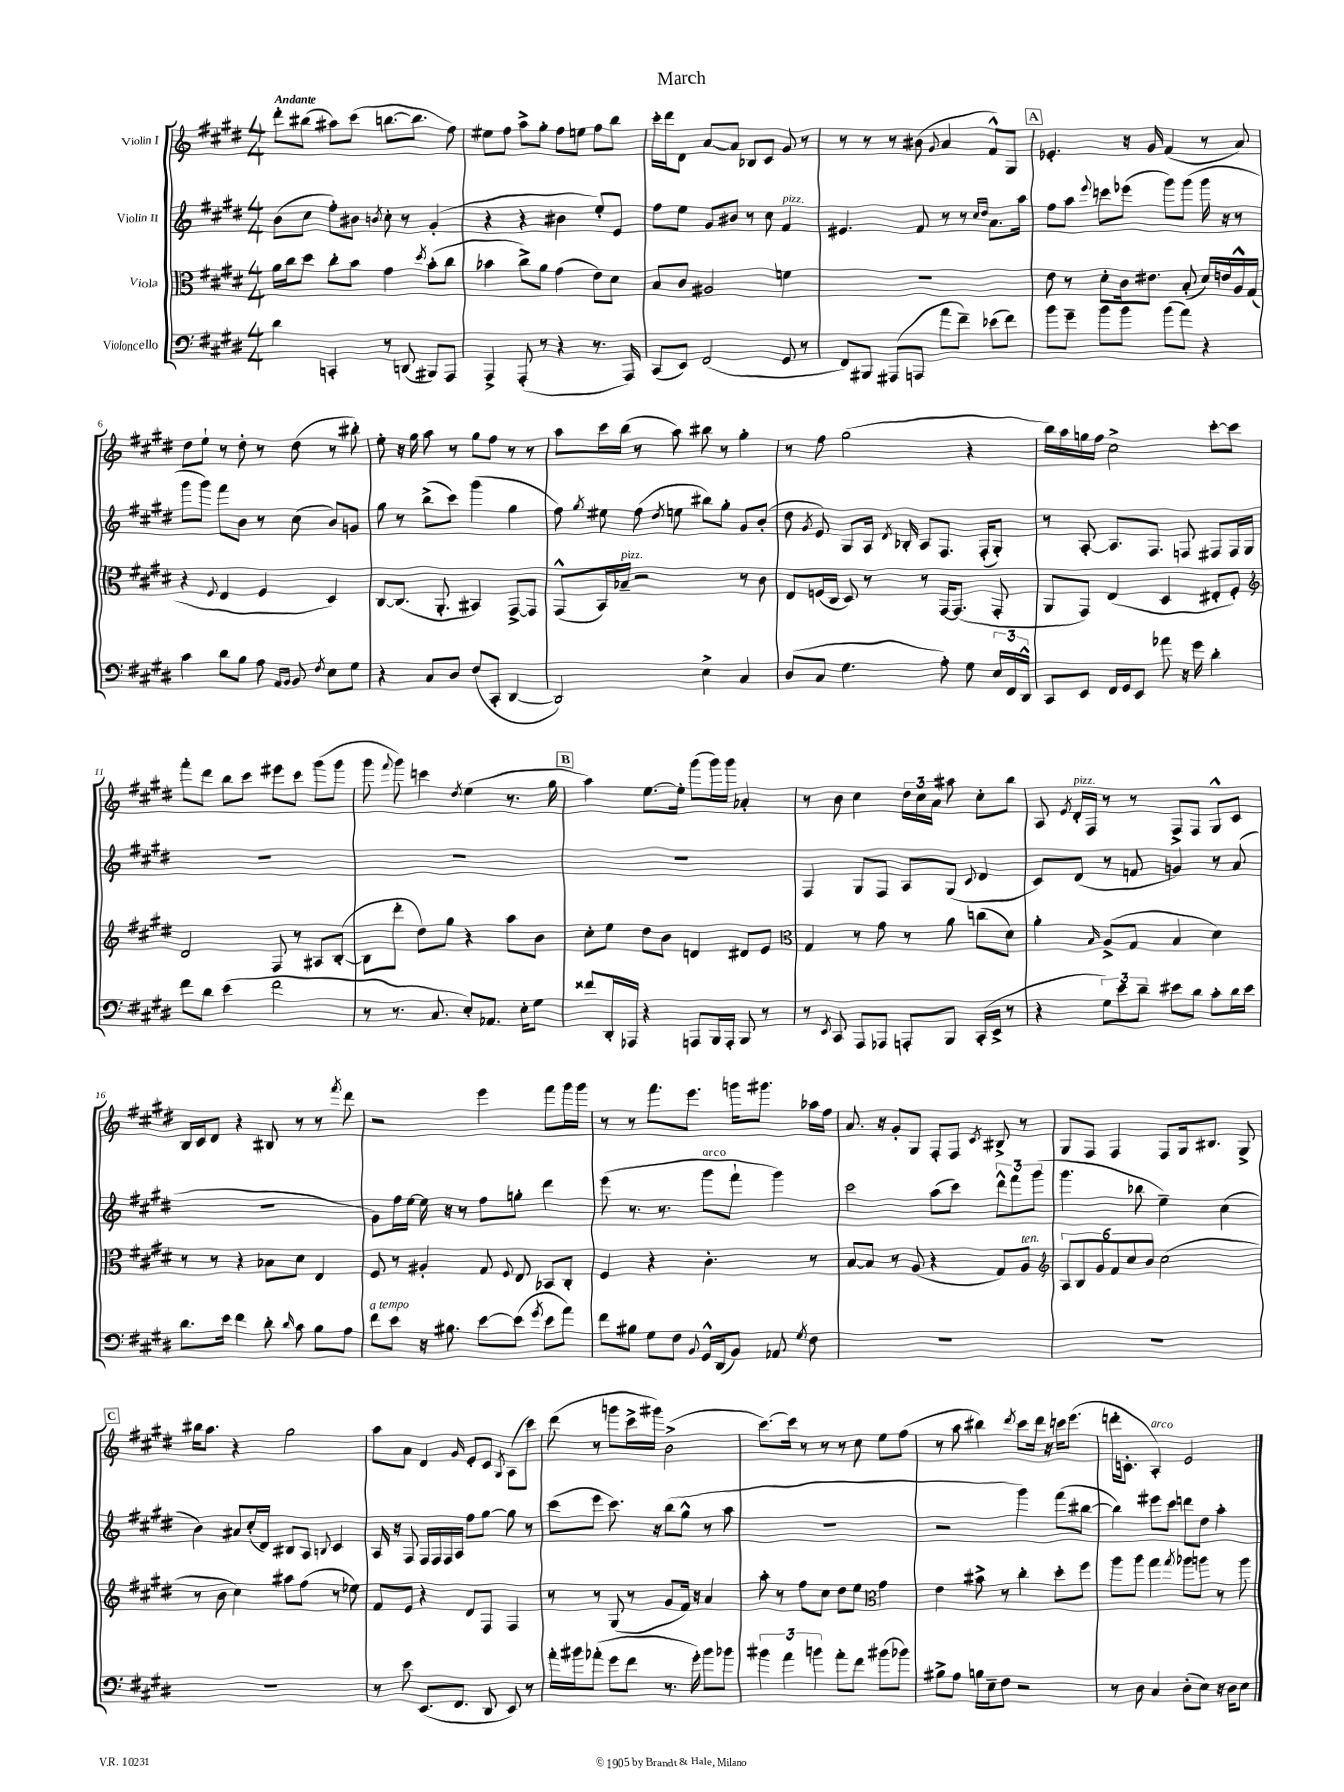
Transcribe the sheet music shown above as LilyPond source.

\header { title = "March" }
<<
\new StaffGroup <<
\new Staff = "s0" \with { instrumentName = "Violin I" } {
    \clef treble \key e \major \numericTimeSignature \time 4/4 \tempo "Andante"
    \autoBeamOff dis'''8[-. bis''8]( ais''8[) cis'''8]( b''8.[~ b''8.] fis''8) |
    eis''8[ fis''8] a''8[-> gis''8]-. fis''8[ e''8] fis''8[ b''8] |
    cis'''16[-. dis'''16 dis'8] a'8[~ a'8] bes8[ cis'8] gis'8 r8 |
    r8 r8 r8 bis'8( \appoggiatura { gis'8 } a'4 fis'8[-^) gis8] |
    \mark \markup { \box "A" } ees'4.-. r16 gis'16 fis'4( r8 a'8) |
    dis''8[ e''8]-! r8 dis''8-. r8 dis''8( r8 bis''8-.) |
    e''8-. r16 gis''16 a''8 r8 gis''8[ fis''8] r8 r8 |
    a''8[ cis'''16 b''16]( r8 a''8) bis''8 r8 gis''4-. |
    r8 fis''8 gis''2( r4 |
    b''16[) a''16 g''16 fis''16] cis''2-> cis'''8[~-. cis'''8] |
    fis'''8[-. dis'''8] b''8[ cis'''8] eis'''8[ cis'''8] gis'''8[( gis'''8] |
    gis'''8 \appoggiatura { fis'''8 } gis'''8) c'''4 \acciaccatura { dis''8 } e''4( r8. gis''16 |
    \mark \markup { \box "B" } a''4) e''8.[~ e''16]-. gis'''8[( gis'''16) gis'''16] aes'4-. |
    r8 b'8 cis''4 \tuplet 3/2 { dis''16[ cis''16 a'16] } ais''8 cis''8[-. b''8] |
    a8 \acciaccatura { e'8 } dis'16[-.^\markup { \italic "pizz." } fis16] r8 r8 fis8[-> fis8] gis8[-^ cis'8] |
    b16[ cis'16 dis'8] r4 bis8 r8 r8 \acciaccatura { fis'''8 } dis'''8 |
    r2 e'''4 fis'''8[ gis'''16 gis'''16] |
    r8 r8 fis'''8.[ e'''8.] g'''16[ gis'''8.] aes''16[ fis''16] |
    a'8. r16 gis'8[-. gis8] fis8[-. fis8] \acciaccatura { cis'8 } bis8-> r8 |
    gis8[ fis8] fis4 fis8[ gis16 bis8.] gis8-> |
    \mark \markup { \box "C" } bis''16[ a''8.] r4 gis''2 |
    a''8[ a'8] dis'4 \grace { gis'16 } e'8[-. cis'8] \acciaccatura { gis8 } a8[( cis'''8]) |
    dis'''8( r8 g'''8[ cis'''16-> gis'''16]) b'2->( |
    cis'''8.[~) cis'''16] r8 r8 r8 cis''8 e''8[ fis''8]( |
    r8 a''8 bis''4) \acciaccatura { dis'''8 } cis'''8[ dis'''16] r16 c'''16[ e'''8.]( |
    d'''16[-. c'8.]-. a4-.^\markup { \italic "arco" }) e'2 \bar "|." |
}
\new Staff = "s1" \with { instrumentName = "Violin II" } {
    \clef treble \key e \major \numericTimeSignature \time 4/4
    \autoBeamOff b'8[( cis''8] fis''8[-.) bis'8] \acciaccatura { b'8 } cis''8-. r8 gis'4-.( |
    r4 r4 bis'4 e''8[-.) e'8] |
    fis''8[ e''8] gis'8[ bis'8] r8 cis''8 fis'4^\markup { \italic "pizz." } |
    eis'4. fis'8 r8 r8 \grace { cis''16[ dis''16] } a'8.[ a''16] |
    \mark \markup { \box "A" } fis''8[ a''8] \appoggiatura { e'''8 } c'''8[ ees'''8]( gis'''8[) gis'''8]( gis'''16 r16 r8 |
    gis'''8[ gis'''8]) fis'''8[ b'8] r8 cis''8( b'8[) g'8] |
    gis''8 r8 b''8[->( cis'''8]) gis'''4( gis''4 |
    fis''8) \acciaccatura { gis''8 } eis''8 fis''8( \acciaccatura { dis''8 } e''8 bis''8[) gis''8]-. gis'8[ b'8]-.( |
    dis''8 \acciaccatura { gis'8 } e'8) gis8[ a16] \acciaccatura { dis'8 } bes16-. a8[ fis8.] fis16[-.( gis8]-.) |
    r8 a8~-. a8.[ fis8.] f8 fis8[ fis16 gis16] |
    R1 |
    R1 |
    \mark \markup { \box "B" } R1 |
    fis4 gis8[ fis8] a8[ gis8]( \appoggiatura { cis'8 } dis'4 |
    cis'8[) dis'8]( r8 f'8 g'4) r8 a'8( |
    R1 |
    gis'8[) fis''16 e''16]~ e''16 r16 r8 fis''8[ g''8]-. dis'''4 |
    e'''8( r8. r8. gis'''8[^\markup { \italic "arco" } fis'''8]-! gis'''4) |
    cis'''2 a''8[( cis'''8]) \tuplet 3/2 { dis'''8[-^ fis'''8 gis'''8]( } |
    gis'''4. bes''8 e''4--) cis''4( |
    \mark \markup { \box "C" } b'4) ais'8[ cis''16-.( dis'16]) bis8[ a8] \appoggiatura { b8 } cis'4 |
    a16 r16 fis8 fis16[ fis16 fis16 a16] fis''8[ gis''8]~ gis''8 r8 |
    cis'''8[( e'''8] cis'''8.) r16 b''8[( gis''8]-^ r8 a''8 |
    R1 |
    r2 gis'''4) fis'''8[( bis''8]~ |
    bis''4) eis'''8[ cis'''8] d'''8[ dis''8] a''4-. \bar "|." |
}
\new Staff = "s2" \with { instrumentName = "Viola" } {
    \clef alto \key e \major \numericTimeSignature \time 4/4
    \autoBeamOff a'16[ cis''16 dis''8] cis''8[-. b'8] gis'4 \acciaccatura { dis''8 } b'8[-.( cis''8] |
    bes'4 cis''8[->) a'8] gis'4( e'8[) dis'8] |
    b8[ cis'8] ais2 f'4 |
    R1 |
    \mark \markup { \box "A" } e'8 r8 dis'8[-. cis'16 eis'8.] b8-.( dis'16[) e'16 a16-^ gis16]( |
    r4 \appoggiatura { fis8 } e4 fis4 dis4) |
    cis8[~ cis8.]( a,8.-. bis,4) gis,8[~-> gis,8] |
    gis,8[-^( b,16) bes16]--^\markup { \italic "pizz." } r2 r8 cis'8 |
    e8[ f16( cis16] dis8) r8 r8 gis,16[~ gis,8.]( gis,8-. |
    a,8[ gis,8]) e4( dis4 eis8[-. fis8]-.) |
    \clef treble dis'2 fis8 r8 ais8[ b8]~-.( |
    b8[ dis'''8]-. dis''8[) gis''8] r4 a''8[ b'8] |
    \mark \markup { \box "B" } cis''8[-. e''8] dis''8[ b'8] d'4 dis'8[ e'8] |
    \clef alto gis4 r8 gis'8 r8 a'8 c''8[( dis'8]) |
    a'4-. \grace { b16 } a8[->( gis8] b4 dis'4) |
    r8 r8 r4 bes8[ dis'8] e4 |
    fis8 r8 ais4-. gis8 \appoggiatura { fis8 } e8 bes,8[ cis8]-. |
    fis4 r4 cis'4.-. r8 |
    b8[~ b8] r8 a8( r4 gis8[) a8]^\markup { \italic "ten." } |
    \clef treble \tuplet 6/4 { a8[ b8 gis'8 fis'8 cis''8 b'8] } cis''2( |
    \mark \markup { \box "C" } r8 b'8 cis''4) ais''8[ fis''8]( r8 ees''8) |
    fis'8[ e'8] r4 dis'8[ fis8] fis4 |
    r8 r8 gis8( r8 gis'8[ fis'16]) r16 a'4 |
    a''8-. r8 fis''8[ cis''8] dis''8[ e''8] \clef alto gis'4 |
    e'4 bis'8-> r8 cis''4-. dis''8[-. fis''8] |
    a''8[ a''8] gis''4 \acciaccatura { gis''8 } aes''8[ a''8] r8 a''8 \bar "|." |
}
\new Staff = "s3" \with { instrumentName = "Violoncello" } {
    \clef bass \key e \major \numericTimeSignature \time 4/4
    \autoBeamOff dis'4 c,4-. r8 d,8( bis,,8[) a,,8] |
    a,,4-> a,,8-.( r8 r4 r8. a,,16) |
    cis,8[( e,8]) fis,2( gis,8 r8 |
    fis,8[) bis,,8] ais,,8[( a,,8] a'8[ fis'8]--) ees'8[( fis'8]) |
    \mark \markup { \box "A" } b'8[ gis'8]-- b'8[ b'8] b'8[( a'8]) r4 |
    cis'4 dis'8[ b8] a8 \grace { a,16[ b,16] } b,8 \acciaccatura { fis8 } e8[ gis8] |
    r4 cis8[ dis8] fis8[( cis,8]-. dis,4~ |
    dis,2) e4-> cis4 |
    dis8[( cis8] gis4. a8-.) gis8 \tuplet 3/2 { e16[ fis,16 dis,16]-^ } |
    cis,8[ e,8] fis,16[ gis,16 e,8] aes'8 r16 gis'16 dis'4-. |
    fis'8[ dis'8] e'4( fis'2 |
    r8 r8. cis8. e8[-.) aes,8.] e16[-. gis8] |
    \mark \markup { \box "B" } fisis'8[ dis,16-. aes,,16] r4 a,,8[ b,,16 a,,16]-. b,,8 r8 |
    r8 \acciaccatura { e,8 } cis,8 a,,8[ aes,,8] a,,8[-. b,,8] cis,16[-.( e,16]-> r8 |
    r4 \tuplet 3/2 { gis8[) e'8 dis'8]-- } eis'8[ dis'8] cis'8[-. dis'16 eis'16] |
    dis'8.[ e'16] fis'4 dis'8-. \grace { dis'16 } cis'8 b8[ a8] |
    fis'8[^\markup { \italic "a tempo" } e'8] r16 bis8. e'8[~ e'8]( \acciaccatura { gis'8 } e'8[ a'8]) |
    fis'8[ bis8] gis8[ fis8] \appoggiatura { b,8 } gis,16[-^ dis,16( b,8]) aes,8 \acciaccatura { gis8 } fis8 |
    R1 |
    R1 |
    \mark \markup { \box "C" } R1 |
    r8 e'8 e,8.[( fis,8.] dis,8 e,8) r8 |
    a'16[-. bis'16 aes'8]-.( gis'8[ fis'8] r8. gis'16-.) bis'8[ bes'8] |
    \tuplet 3/2 { bis'4 a'4 b'4 } a'8[-. fis'8] bis'8[( bes'8]) |
    bis8[-> a8] b16[ e16-- fis8] r2 |
    r8 dis8 cis4 dis8[-.( e8]) r16 dis16[ e8] \bar "|." |
}
>>
>>
